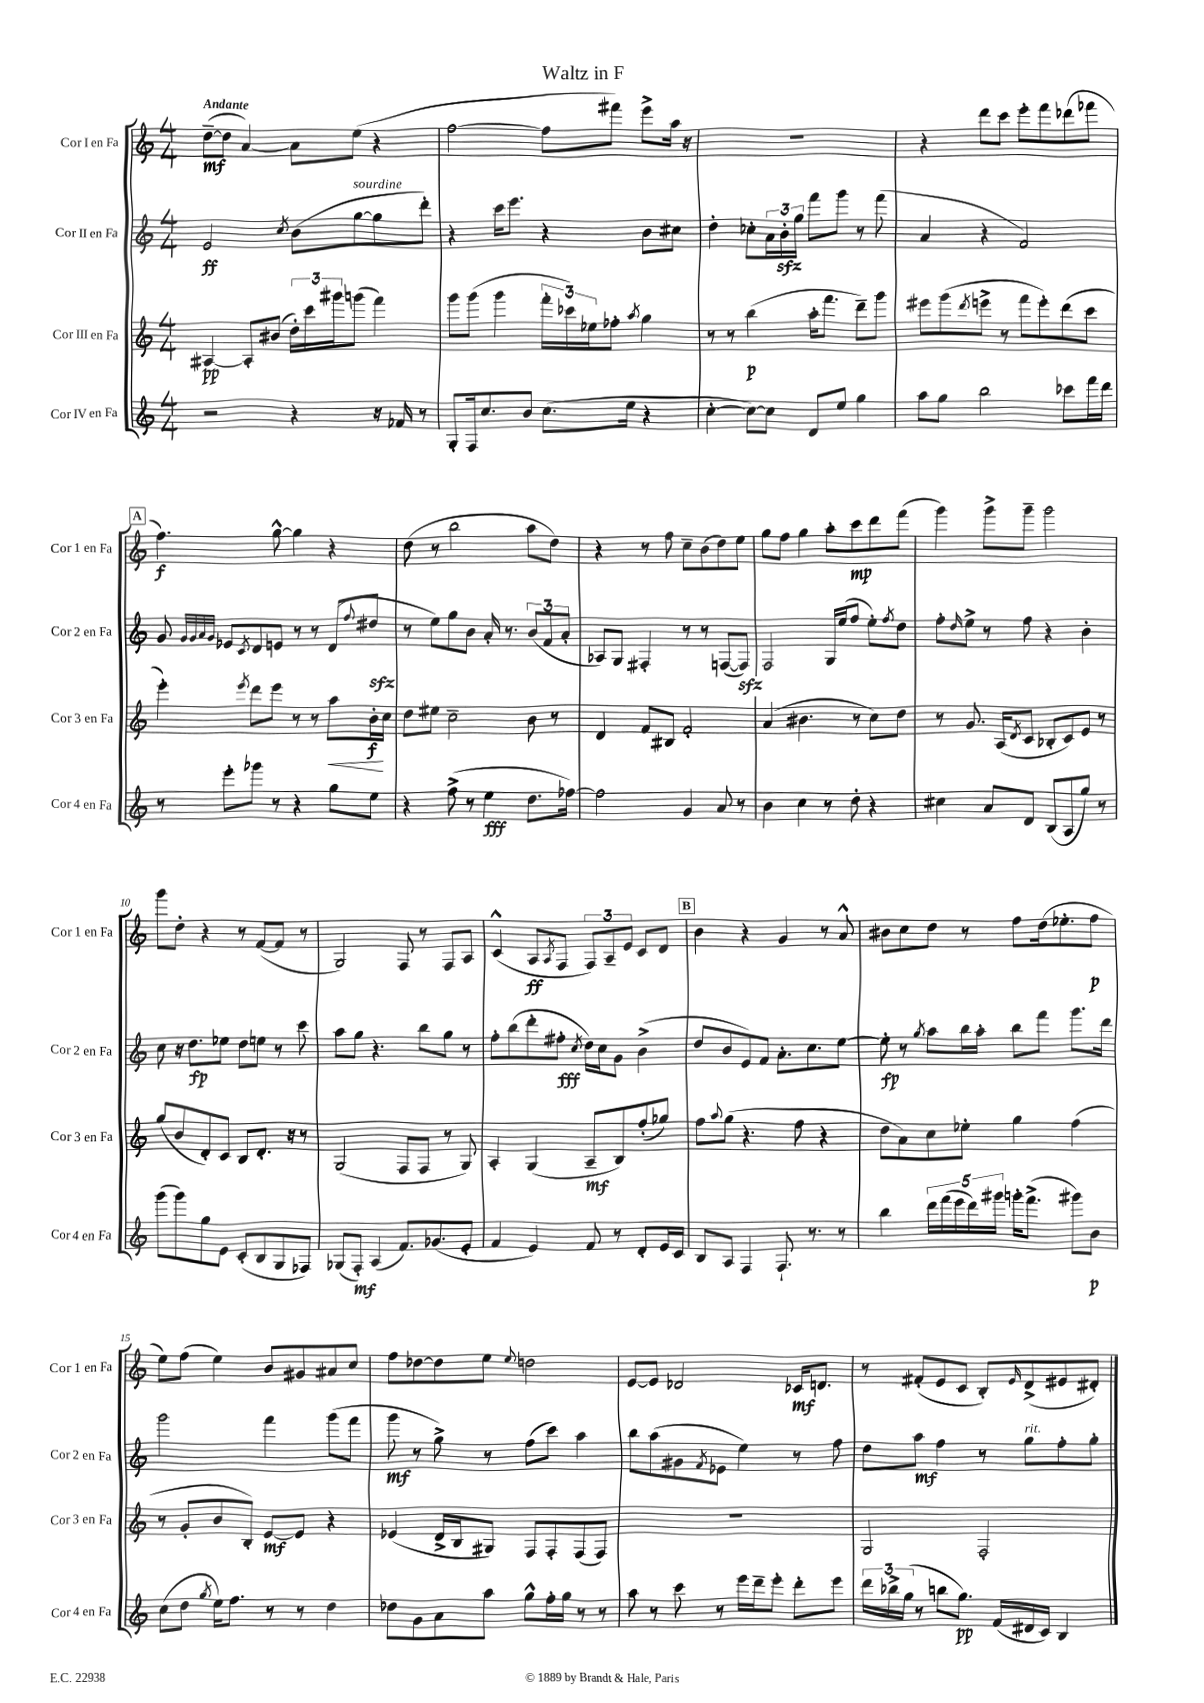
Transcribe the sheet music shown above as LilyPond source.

\header { title = "Waltz in F" }
<<
\new StaffGroup <<
\new Staff = "s0" \with { instrumentName = "Cor I en Fa" shortInstrumentName = "Cor 1 en Fa" } {
    \clef treble \key c \major \numericTimeSignature \time 4/4 \tempo "Andante"
    d''8~--\mf( d''8 a'4~) a'8 e''8( r4 |
    f''2~ f''8 fis'''8) e'''8-> a''16 r16 |
    R1 |
    r4 d'''8 c'''8 e'''8-. f'''8 des'''8( fes'''8 |
    \mark \markup { \box "A" } f''4.\f) g''8~-^ g''4 r4 |
    d''8( r8 b''2 a''8 d''8) |
    r4 r8 f''8 c''8-- b'8( d''8) e''8 |
    g''8 f''8 g''4 a''8-. c'''8\mp d'''8 f'''8( |
    g'''4) g'''8-> g'''8-- g'''2 |
    g'''8 d''8-. r4 r8 f'8~( f'8 r8 |
    g2) f8 r8 f8 a8 |
    c'4-^( a8\ff \acciaccatura { a8 } f8 \tuplet 3/2 { f8) a8-- e'8 } c'8 d'8 |
    \mark \markup { \box "B" } b'4 r4 g'4 r8 a'8-^ |
    bis'8 c''8 d''8 r8 f''8 d''16( ees''8.-. f''8\p |
    e''8) f''8( e''4) b'8 gis'8 ais'8 c''8 |
    f''8 des''8~ des''8 e''8 \appoggiatura { e''8 } d''2 |
    e'8~ e'8 des'2 ces'16\mf d'8. |
    r8 fis'8-.( e'8 c'8 b8-.) \grace { e'16 } d'8->( eis'8 dis'8-.) \bar "|." |
}
\new Staff = "s1" \with { instrumentName = "Cor II en Fa" shortInstrumentName = "Cor 2 en Fa" } {
    \clef treble \key c \major \numericTimeSignature \time 4/4
    e'2\ff \acciaccatura { c''8 } b'8( g''8~^\markup { \italic "sourdine" } g''8 d'''8-.) |
    r4 c'''16 e'''8. r4 b'8 cis''8 |
    d''4-. ces''8-. \tuplet 3/2 { a'16 b'16-.\sfz g''16 } f'''8 g'''8 r8 f'''8( |
    a'4 r4 f'2) |
    \mark \markup { \box "A" } g'8 \grace { g'32 g'32 a'32 g'32 } ees'8 \acciaccatura { c'8 } d'8 e'8 r8 r8 d'8( \appoggiatura { f''8 } dis''8\sfz |
    r8 e''8) g''8 b'8 a'16-. r8. \tuplet 3/2 { b'8( f'8 a'8-. } |
    aes8) g8 fis4-. r8 r8 f8~( f8\sfz) |
    f2 g16 e''16( f''8 e''8-.) \acciaccatura { f''8 } d''8 |
    f''8-. \grace { d''16 } e''8-> r8 f''8 r4 b'4-. |
    c''8 r16 d''8.\fp ees''8 d''8 e''8 r8 c'''8 |
    a''8 g''8 r4. b''8 g''8 r8 |
    f''8-. b''8( d'''8-. fis''8-.\fff \acciaccatura { c''8 } d''16) c''16 g'8 b'4->( |
    \mark \markup { \box "B" } d''8 b'8 e'8) f'8 a'8.-. c''8. e''8~ |
    e''8-.\fp r8 \acciaccatura { g''8 } a''8 b''16 a''16-. b''8 f'''8 g'''8. d'''16 |
    g'''2 f'''4 g'''8( f'''8 |
    g'''8\mf r8 g''8->) r8 f''8( c'''8) a''4 |
    b''8 a''8( gis'8 \acciaccatura { f'8 } ees'8 e''4) r8 f''8 |
    d''8 a''8\mf f''4 r8 g''8^\markup { \italic "rit." } f''8-. g''8-. \bar "|." |
}
\new Staff = "s2" \with { instrumentName = "Cor III en Fa" shortInstrumentName = "Cor 3 en Fa" } {
    \clef treble \key c \major \numericTimeSignature \time 4/4
    ais4~\pp ais8-. bis'8( \tuplet 3/2 { d''16-.) c'''16 gis'''16 } g'''8( f'''4) |
    g'''8 g'''8( g'''4 \tuplet 3/2 { f'''16-. ces'''16) ees''16 } fes''8-. \acciaccatura { a''8 } g''4 |
    r8 r8 b''4\p( a''16-. f'''8. d'''8--) g'''8 |
    eis'''8 g'''8( \acciaccatura { d'''8 } e'''8-> r8 f'''8 e'''8-.) d'''8( c'''8 |
    \mark \markup { \box "A" } e'''4-.) \acciaccatura { e'''8 } d'''8 e'''8 r8 r8 a''8\< b'16-.\f\! c''16 |
    d''8 eis''8 c''2-- b'8 r8 |
    d'4 f'8 bis8 f'2-. |
    a'4( bis'4. r8 c''8) d''8 |
    r8 g'8. a16( \acciaccatura { d'8 } c'8 bes8-. c'8) e'8 r8 |
    g''8( b'8 d'8-.) c'8 b8 d'8.-. r16 r8 |
    g2( f8 f8 r8 g8) |
    a4-. g4( a8--\mf b8) f''8-.( ges''8) |
    \mark \markup { \box "B" } f''8 \appoggiatura { a''8 } g''8( r4. f''8 r4 |
    d''8 a'8) c''8 ees''8-. g''4 f''4( |
    r8 g'8-. b'8 b8-.) e'8~\mf e'8 r4 |
    ees'4( d'16-> b16 gis8) f8 f8-. f8( f8) |
    R1 |
    g2 f2-. \bar "|." |
}
\new Staff = "s3" \with { instrumentName = "Cor IV en Fa" shortInstrumentName = "Cor 4 en Fa" } {
    \clef treble \key c \major \numericTimeSignature \time 4/4
    r2 r4 r16 fes'16 r8 |
    g8-. f16 c''8. b'8 c''8.( e''16 r4 |
    c''4~-. c''8~) c''8 d'8 e''8 g''4 |
    a''8 g''8 b''2 ces'''8 f'''16 d'''16 |
    \mark \markup { \box "A" } r8 e'''8-. ges'''8 r8 r4 g''8 e''8 |
    r4 f''8->( r8 e''4\fff d''8. fes''16~) |
    fes''2 g'4 a'8 r8 |
    b'4 c''4 r8 d''8-. r4 |
    cis''4 a'8 d'8 b8( a8 g''8) r8 |
    g'''8( g'''8) g''8 e'8 c'8-.( b8 g8 fes8) |
    ges8( f8-.\mf) a4( f'8.) ges'8.( e'8-. |
    f'4 e'4) f'8 r8 d'8-. e'16 c'16 |
    \mark \markup { \box "B" } b8 a8 f4 f8.-! r8. r8 |
    b''4 \tuplet 5/4 { d'''16 f'''16( e'''16 d'''16) gis'''16 } g'''16-. f'''8.->( gis'''8) b'8\p |
    c''8( d''8 \acciaccatura { g''8 } e''16) f''8. r8 r8 d''4 |
    des''8 g'8 a'8 a''8 g''8-^ f''16-. g''16 r8 r8 |
    a''8 r8 c'''8 r8 e'''16 d'''16-- e'''8-. d'''8-. e'''8 |
    \tuplet 3/2 { d'''16 bes''16-> g''16( } r8 b''8 g''8.\pp) f'16( dis'16 c'16) b4 \bar "|." |
}
>>
>>
